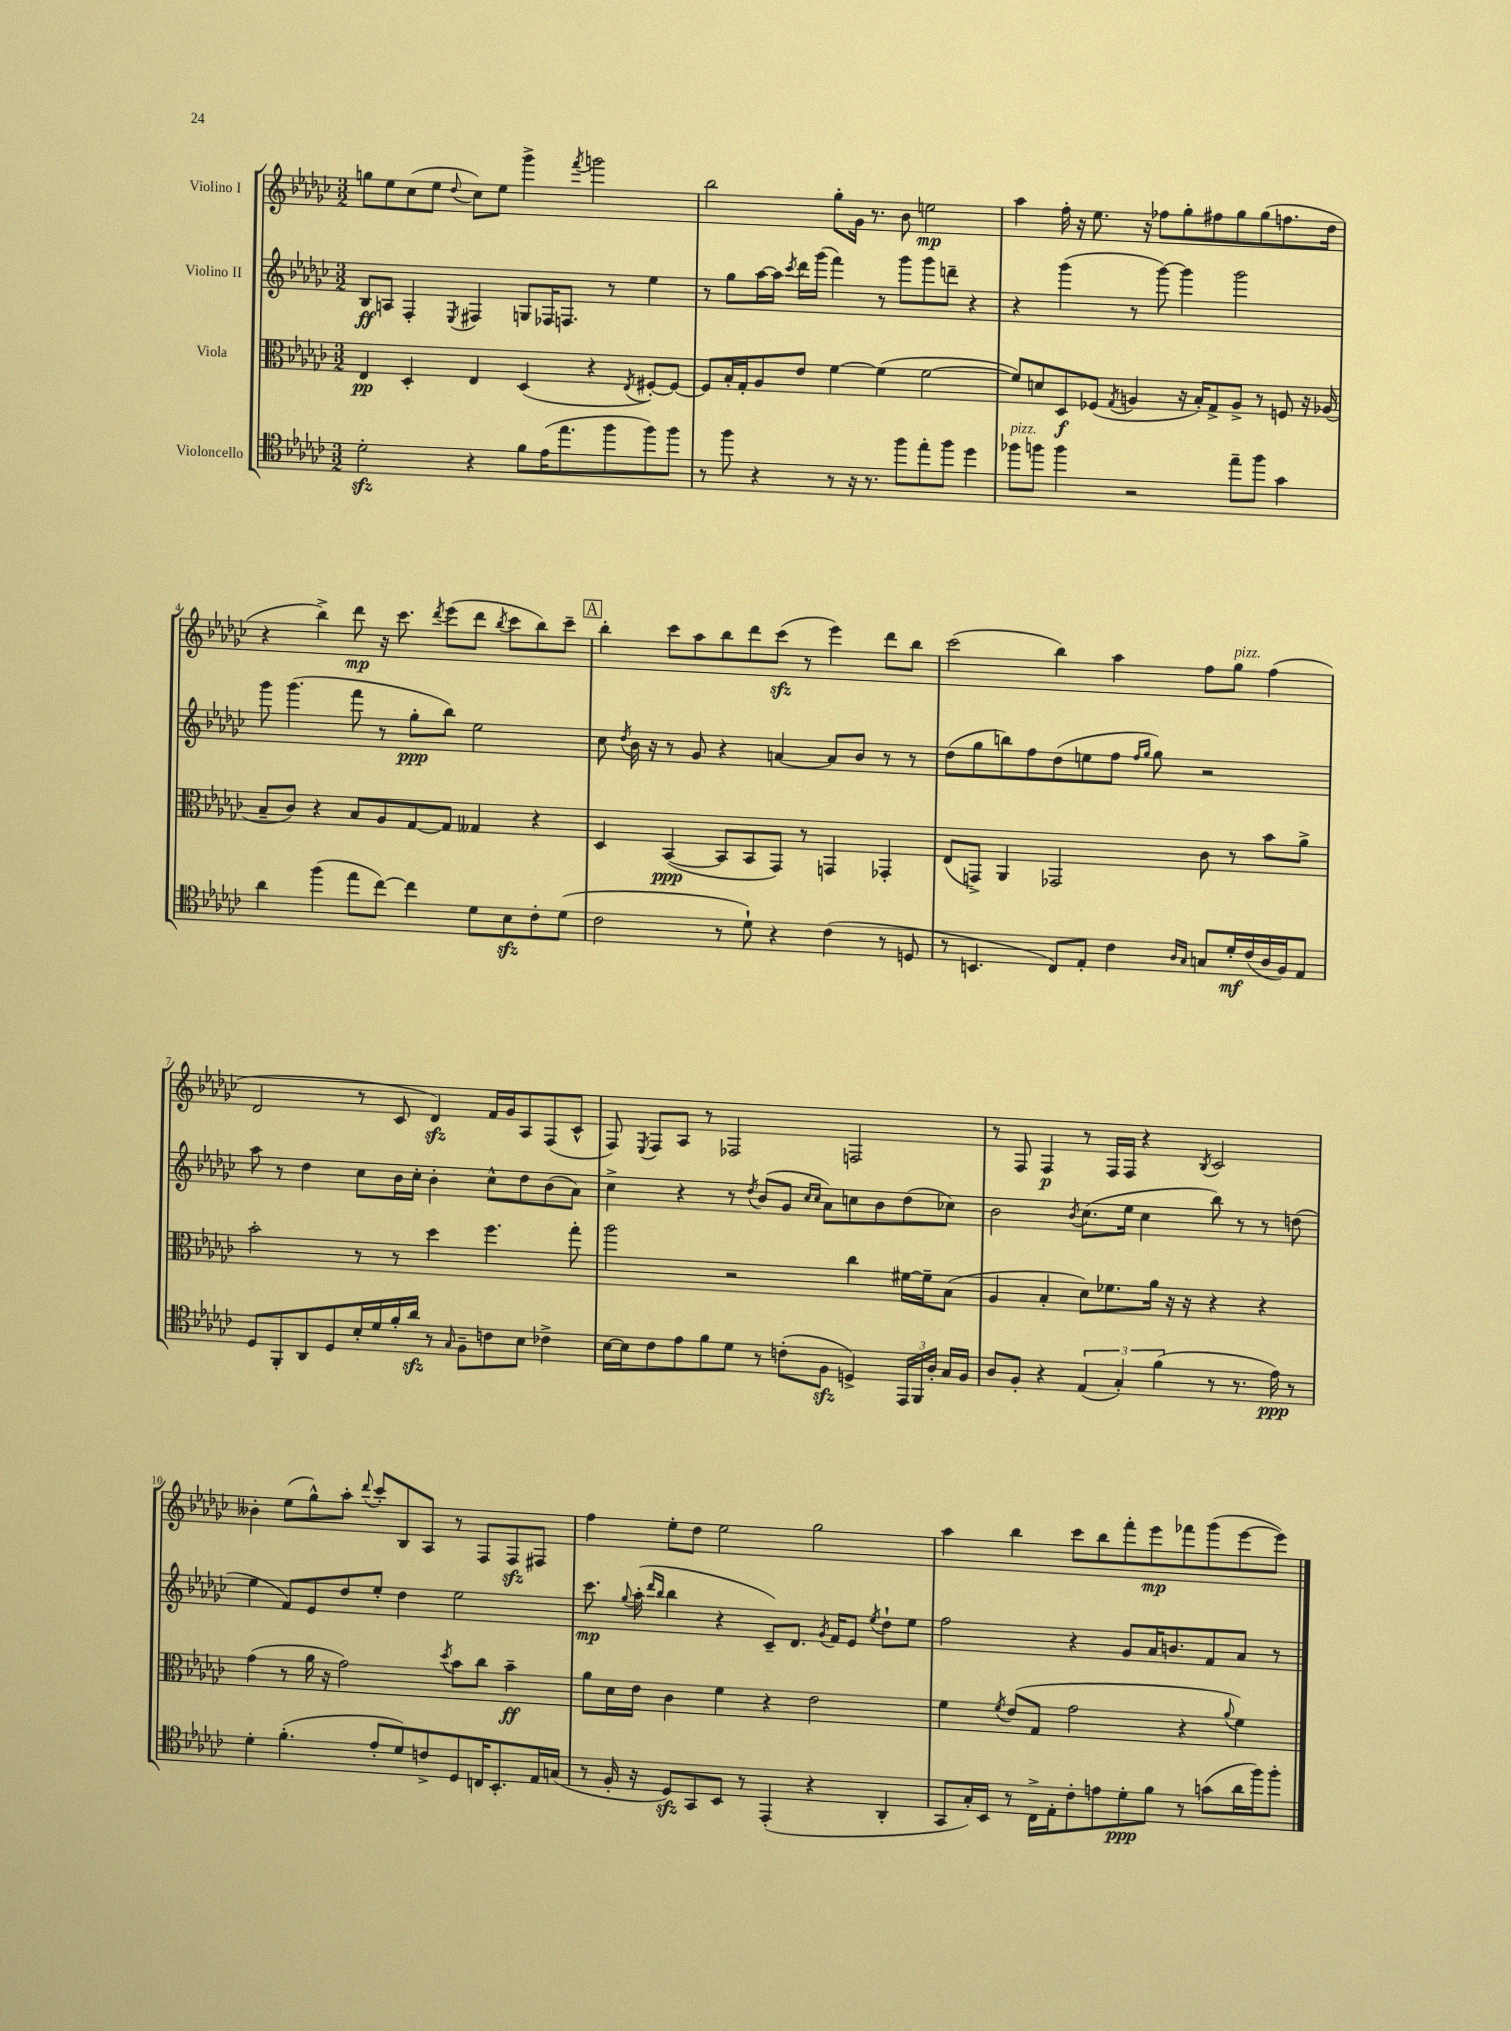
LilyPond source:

<<
\new StaffGroup <<
\new Staff = "s0" \with { instrumentName = "Violino I" } {
    \clef treble \key ges \major \numericTimeSignature \time 3/2
    \autoBeamOff g''8[ ees''8 ces''8( ees''8] \appoggiatura { des''8 } ces''8[) ees''8] ges'''4-> \acciaccatura { f'''8 } g'''2 |
    bes''2 ges''8[-. ges'16] r8. bes'8 e''2\mp |
    aes''4 f''16-. r16 ees''8. r16 fes''8[ ges''8-. fis''8 ges''8 ges''8( f''8. des''16] |
    r4 bes''4->) des'''8\mp r16 ces'''8. \acciaccatura { des'''8 } ees'''8[( des'''8] \acciaccatura { bes''8 } ces'''8[ bes''8) ces'''8]-- |
    \mark \markup { \box "A" } bes''4-. ces'''8[ aes''8 bes''8 des'''8 ces'''8]\sfz( r8 ees'''4) des'''8[ bes''8] |
    ces'''2( bes''4) aes''4 f''8[ ges''8]^\markup { \italic "pizz." } f''4( |
    des'2 r8 ces'8 des'4\sfz) f'16[ ges'16 aes8 f8( ces'8]-^ |
    f8) \acciaccatura { ees8 } f8[ aes8] r8 fes2 f2 |
    r8 f8 f4\p r8 f16[ f16] r4 \acciaccatura { bes8 } ces'2 |
    beses'4-. ees''8[( ges''8-^) aes''8]-. \appoggiatura { des'''8 } ces'''8[-. bes8 aes8] r8 f8[ f8\sfz fis8] |
    f''4 ees''8[-. des''8] ees''2 ges''2 |
    aes''4 bes''4 ces'''8[ bes''8 f'''8-. ees'''8\mp fes'''8 ges'''8( ees'''8~ ees'''8]) \bar "|." |
}
\new Staff = "s1" \with { instrumentName = "Violino II" } {
    \clef treble \key ges \major \numericTimeSignature \time 3/2
    \autoBeamOff bes8[\ff a8] f4-. \acciaccatura { ees8 } fis4 g8[ fes16 f8.] r8 ees''4 |
    r8 ges''8[ aes''16~ aes''16] \acciaccatura { ces'''8 } des'''16[ ges'''16]( f'''4) r8 ges'''8[ ges'''8 d'''8]-- r4 |
    r4 ges'''4( r8 ges'''8~) ges'''4 ges'''2 |
    ges'''8 ges'''4.( f'''8 r8 ges''8[-.\ppp bes''8]) ees''2 |
    \mark \markup { \box "A" } ces''8 \acciaccatura { des''8 } bes'16 r16 r8 ges'8 r4 a'4~ a'8[ bes'8] r8 r8 |
    des''8[( ges''8 b''8) f''8 des''8( e''8 f''8] \grace { f''16[ ges''16] } ges''8) r2 |
    aes''8 r8 des''4 ces''8[ bes'16 ces''16]-. bes'4-. ces''8[-^ des''8 bes'8( aes'8]) |
    ces''4-> r4 r8 \acciaccatura { des''8 } bes'8[( ges'8] \grace { ces''16[ ces''16] } aes'8[) c''8 bes'8 des''8( ces''8]) |
    bes'2 \acciaccatura { bes'8 } ces''8.[( ees''16] ces''4 bes''8) r8 r8 d''8( |
    ees''4 f'8[) ees'8 des''8 ees''8]-. des''4 ees''2 |
    ces'''8.\mp \appoggiatura { ges''8 } aes''16-.( \grace { des'''16[ bes''16] } bes''4 r4 ces'8[--) des'8.] \acciaccatura { ges'8 } f'16[ ees'8] \acciaccatura { ees''8 } des''8[-! ees''8] |
    f''2 r4 ges'8[ aes'16 b'8. f'8 aes'8] r8 \bar "|." |
}
\new Staff = "s2" \with { instrumentName = "Viola" } {
    \clef alto \key ges \major \numericTimeSignature \time 3/2
    \autoBeamOff ees4\pp des4-. ees4 des4( r4 \acciaccatura { ees8 } fis8[~-.) fis8]~ |
    fis8[ bes16-. ges16-. aes8 ees'8] f'4~ f'4( f'2~ |
    f'8[) d'8 des8\f fes8]( \acciaccatura { ges8 } a4 r16 bes16[-.) ges8-> a8]-> r8 f8 r16 aes16( |
    bes8[-- ces'8]) r4 bes8[ aes8 ges8~ ges8] geses4 r4 |
    \mark \markup { \box "A" } des4 bes,4~\ppp( bes,8[ bes,8 ges,8]) r8 g,4 ges,4-. |
    ees8[( g,8]->) aes,4 ges,2 ces'8 r8 bes'8[ aes'8]-> |
    bes'2-. r8 r8 des''4 f''4. ges''8-. |
    aes''2 r2 ces''4 fis'16[~ fis'16-- bes8]( |
    aes4 bes4-. des'8[) fes'8. aes'16] r16 r16 r4 r4 |
    ges'4( r8 aes'16 r16 ges'2) \acciaccatura { des''8 } bes'8[ ces''8] bes'4--\ff |
    aes'8[ des'16 ees'16] ces'4 f'4 r4 ees'2 |
    f'4 \acciaccatura { f'8 } ees'8[( ges8] ges'2 r4 \appoggiatura { aes'8 } f'4) \bar "|." |
}
\new Staff = "s3" \with { instrumentName = "Violoncello" } {
    \clef tenor \key ges \major \numericTimeSignature \time 3/2
    \autoBeamOff des'2-.\sfz r4 f'8[ ees'16( ees''8. f''8 f''8) f''8] |
    r8 f''8 r4 r8 r16 r8. f''8[ ees''8-. f''8] des''4 |
    fes''8[^\markup { \italic "pizz." } f''8] f''4 r2 ees''8[-- f''8] ges'4 |
    aes'4 f''4( ees''8[ ces''8]~) ces''4 des'8[ bes8\sfz ces'8-. des'8]( |
    \mark \markup { \box "A" } ces'2 r8 des'8-!) r4 ces'4( r8 d8 |
    r8 b,4. ces8[) ees8]-. ces'4 \grace { aes16[ ges16] } g8[ des'16-.\mf ces'16( aes16 f16) ees8] |
    des8[ f,8-. aes,8 des8 bes16-. des'16 f'16-. aes'16]\sfz r8 \grace { ges16 } f8[-- c'8 bes8] ces'4-> |
    bes16[~ bes16 ces'8 ees'8 f'8 des'8] r8 c'8[-.( f8]\sfz d4->) \tuplet 3/2 { ees,16[ f,16 aes16]-. } ges16[ f16] |
    aes8[ f8]-. r4 \tuplet 3/2 { ees4( ges4-.) f'4( } r8 r8. ees'16\ppp) r8 |
    des'4-. f'4.-.( ees'8[-. des'8) c'8-> des8 c16 bes,8.-. ees16 g16]( |
    r8 f16-. r16 des8[\sfz) ges,8 bes,8] r8 ees,4-.( r4 aes,4-. |
    ges,8[ ges16-.) bes,16] r8 ces16[-> ees16-. ces'8-. e'8 des'8-.\ppp f'8] r8 g'8[( aes'16 f''16) f''8]-. \bar "|." |
}
>>
>>
